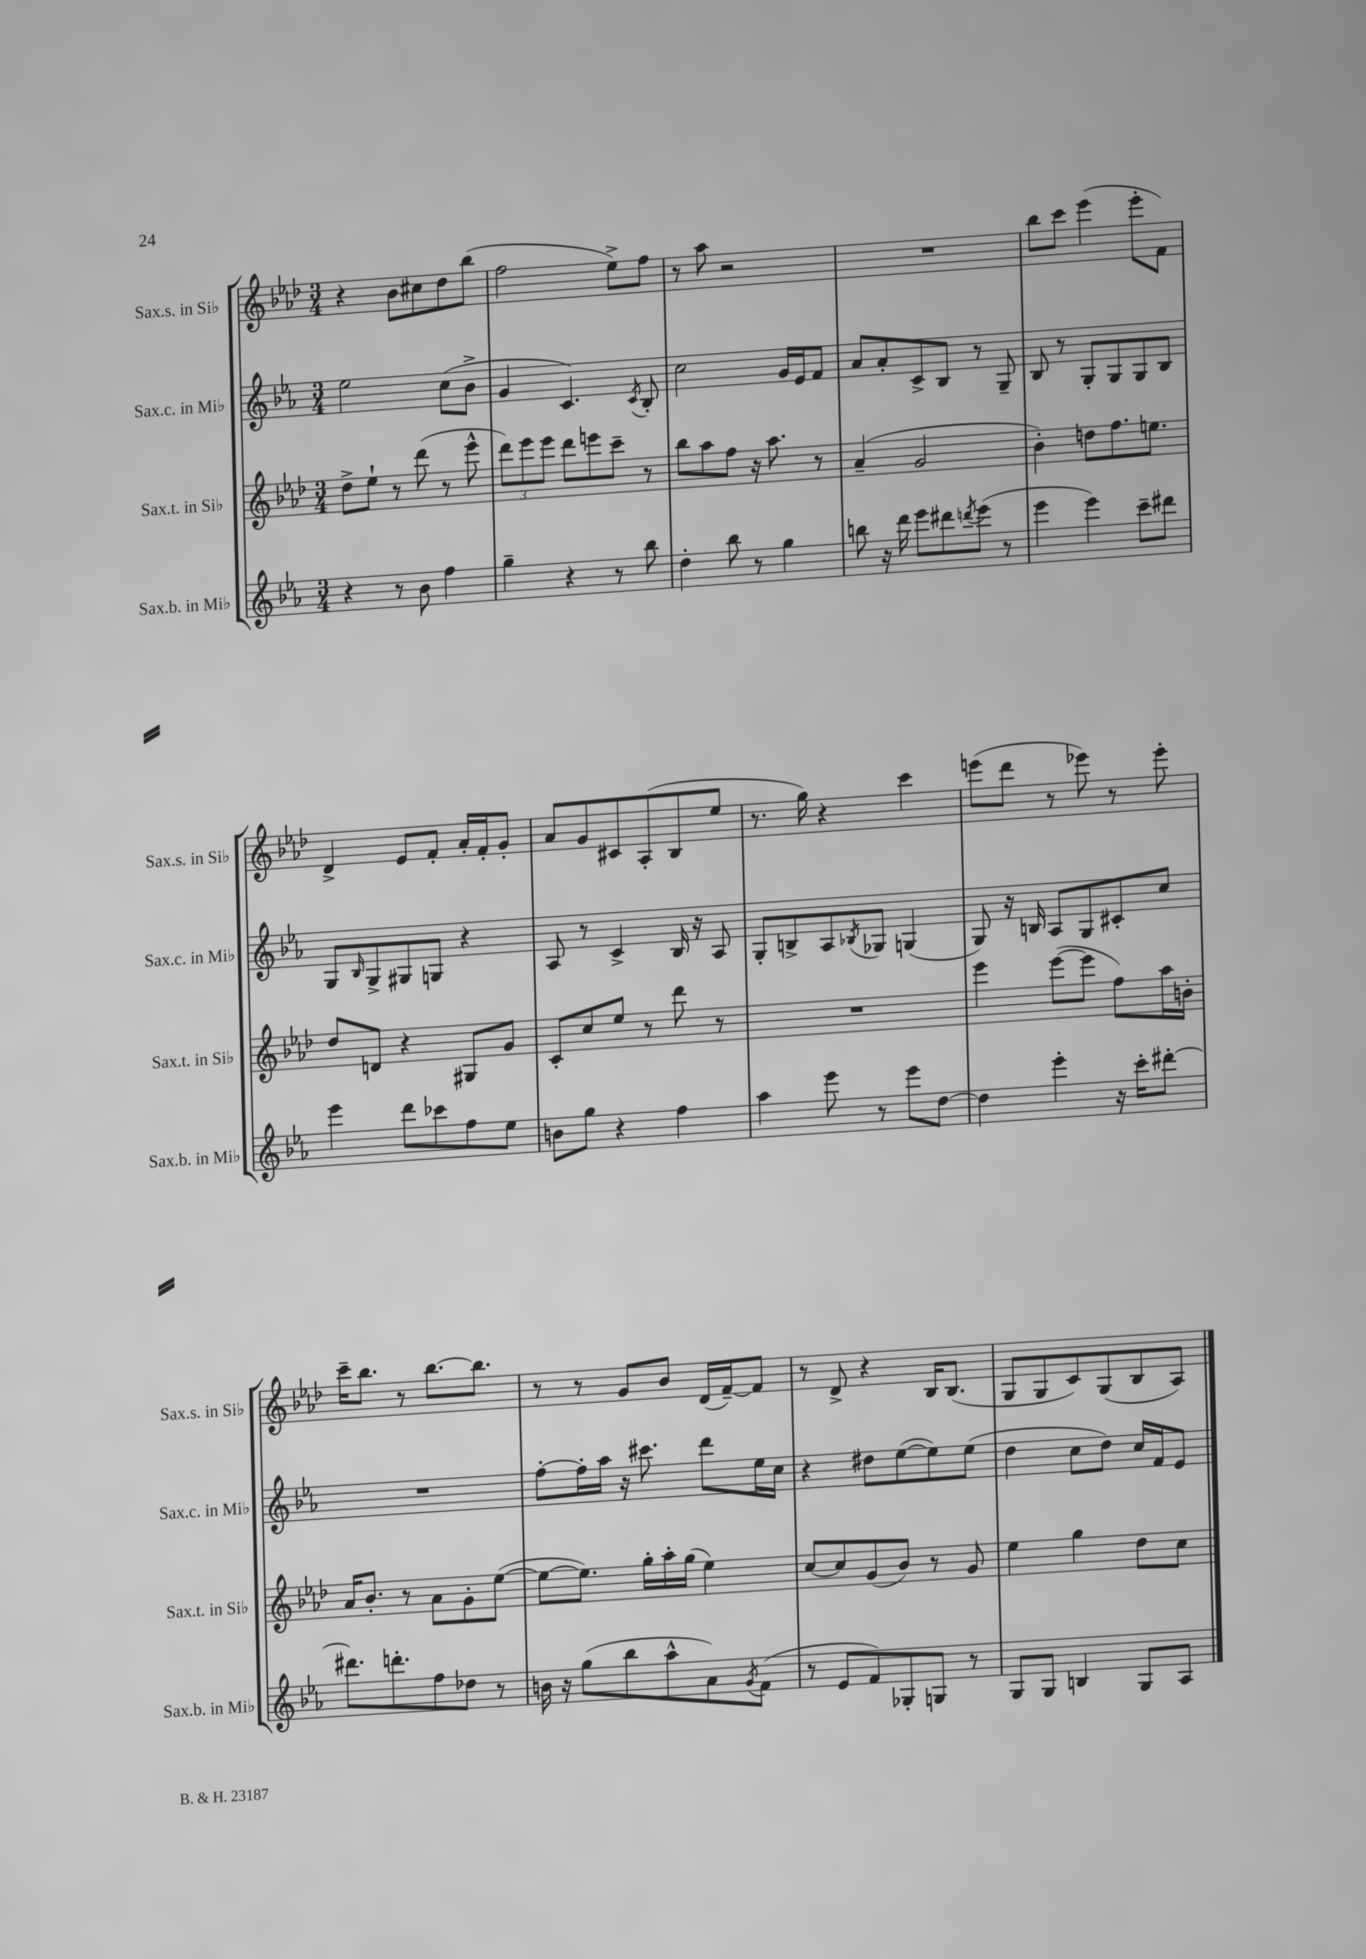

**kern	**kern	**kern	**kern
*staff4	*staff3	*staff2	*staff1
*clefG2	*clefG2	*clefG2	*clefG2
*k[b-e-a-]	*k[b-e-a-d-]	*k[b-e-a-]	*k[b-e-a-d-]
*M3/4	*M3/4	*M3/4	*M3/4
4r	8dd-^	2ee-	4r
.	8ee-`	.	.
8r	8r	.	8b-
8b-	(8ddd-	.	8cc#
4ff	8r	(8cc	8dd-
.	8eee-^^	8b-^	(8bb-
=	=	=	=
4gg~	12ddd-)	4g	2ff
.	12eee-	.	.
.	12eee-	.	.
4r	8ddd-	4.c)	.
.	8eee	.	.
8r	8ccc~	.	8ee-^)
.	.	8qc	.
8bb-	8r	8B-'	8ff
=	=	=	=
4dd'	8bb-	2cc	8r
.	8aa-	.	8aa-
8bb-	8ff	.	2r
8r	16r	.	.
.	8.aa-	.	.
4gg	.	16g	.
.	.	16e-	.
.	8r	8f	.
=	=	=	=
8bb	(4a-~	8a-	2.r
16r	.	8a-'	.
16ddd	.	.	.
8eee-	2g	8c^	.
8ddd#	.	8B-	.
8qddd	.	.	.
(8eee-	.	8r	.
8r	.	8G~	.
=	=	=	=
4eee-	4b-')	8B-	8bb-
.	.	8r	8ccc
4eee-)	8dd	8G'	(4eee-
.	8.ff	8G	.
8ccc~	.	8G	8eee-'
.	8.ee	.	.
8ddd#	.	8B-	8f)
=	=	=	=
4eee-	8dd-	8G	4d-^
.	.	16qqB-	.
.	8d	8G^	.
8ddd	4r	8G#	8e-
8ccc-	.	8G	8f'
8ff	8G#	4r	16a-'
.	.	.	16f'
8ee-	8g	.	8g'
=	=	=	=
8b	8c'	8A-	8a-
8gg	8cc	8r	8g
4r	8ee-	4c^	8c#
.	8r	.	(8A-'
4ff	8ddd-	16B-	8B-
.	.	16r	.
.	8r	8A-	8ee-
=	=	=	=
4aa-	2.r	8G'	8.r
.	.	8B^	.
.	.	.	16gg)
8eee-	.	8A-	4r
.	.	8qB-	.
8r	.	8G-	.
8eee-	.	(4G	4ccc
[8dd	.	.	.
=	=	=	=
4dd]	4eee-	8G)	(8eee
.	.	16r	8ddd-
.	.	16B	.
4eee-'	([8eee-	8A-	8r
.	8eee-]	8G	8eee-)
16r	8ff)	8c#'	8r
16ccc'	.	.	.
[8ddd#'	16aa-	8cc	8eee-'
.	16b'	.	.
=	=	=	=
8.ddd#]	16a-	2.r	16ccc~
.	8.b-'	.	8.bb-
8.ddd'	.	.	.
.	8r	.	8r
8ff	8a-	.	[8.bb-
8dd-	8g'	.	.
.	.	.	8.bb-]
8r	([8ee-	.	.
=	=	=	=
16b	8ee-_	[8ff'	8r
16r	.	.	.
(8gg	8.ee-])	16ff']	8r
.	.	16aa-	.
8bb-	.	16r	8g
.	16gg'	8.ccc#	.
8aa-^^	16aa-'	.	8b-
.	(16gg	.	.
8a-)	4ee-)	8ddd	(16d-
.	.	.	[16f~)
8qg	.	.	.
(8f	.	16ee-	8f]
.	.	16cc	.
=	=	=	=
8r	[8cc	4r	8r
8e-	8cc]	.	8d-^
8f)	(8g	8dd#	4r
8G-'	8b-)	([8ee-	.
8G	8r	8ee-])	16B-
.	.	.	(8.B-
8r	8g	(8ee-	.
=	=	=	=
8G	4ee-	4dd	8G
8G	.	.	8G
4B	4gg	8cc	8c)
.	.	8dd)	(8G
8G	8dd-	16cc	8B-
.	.	16f	.
8A-	8cc	8e-	8A-)
==	==	==	==
*-	*-	*-	*-
